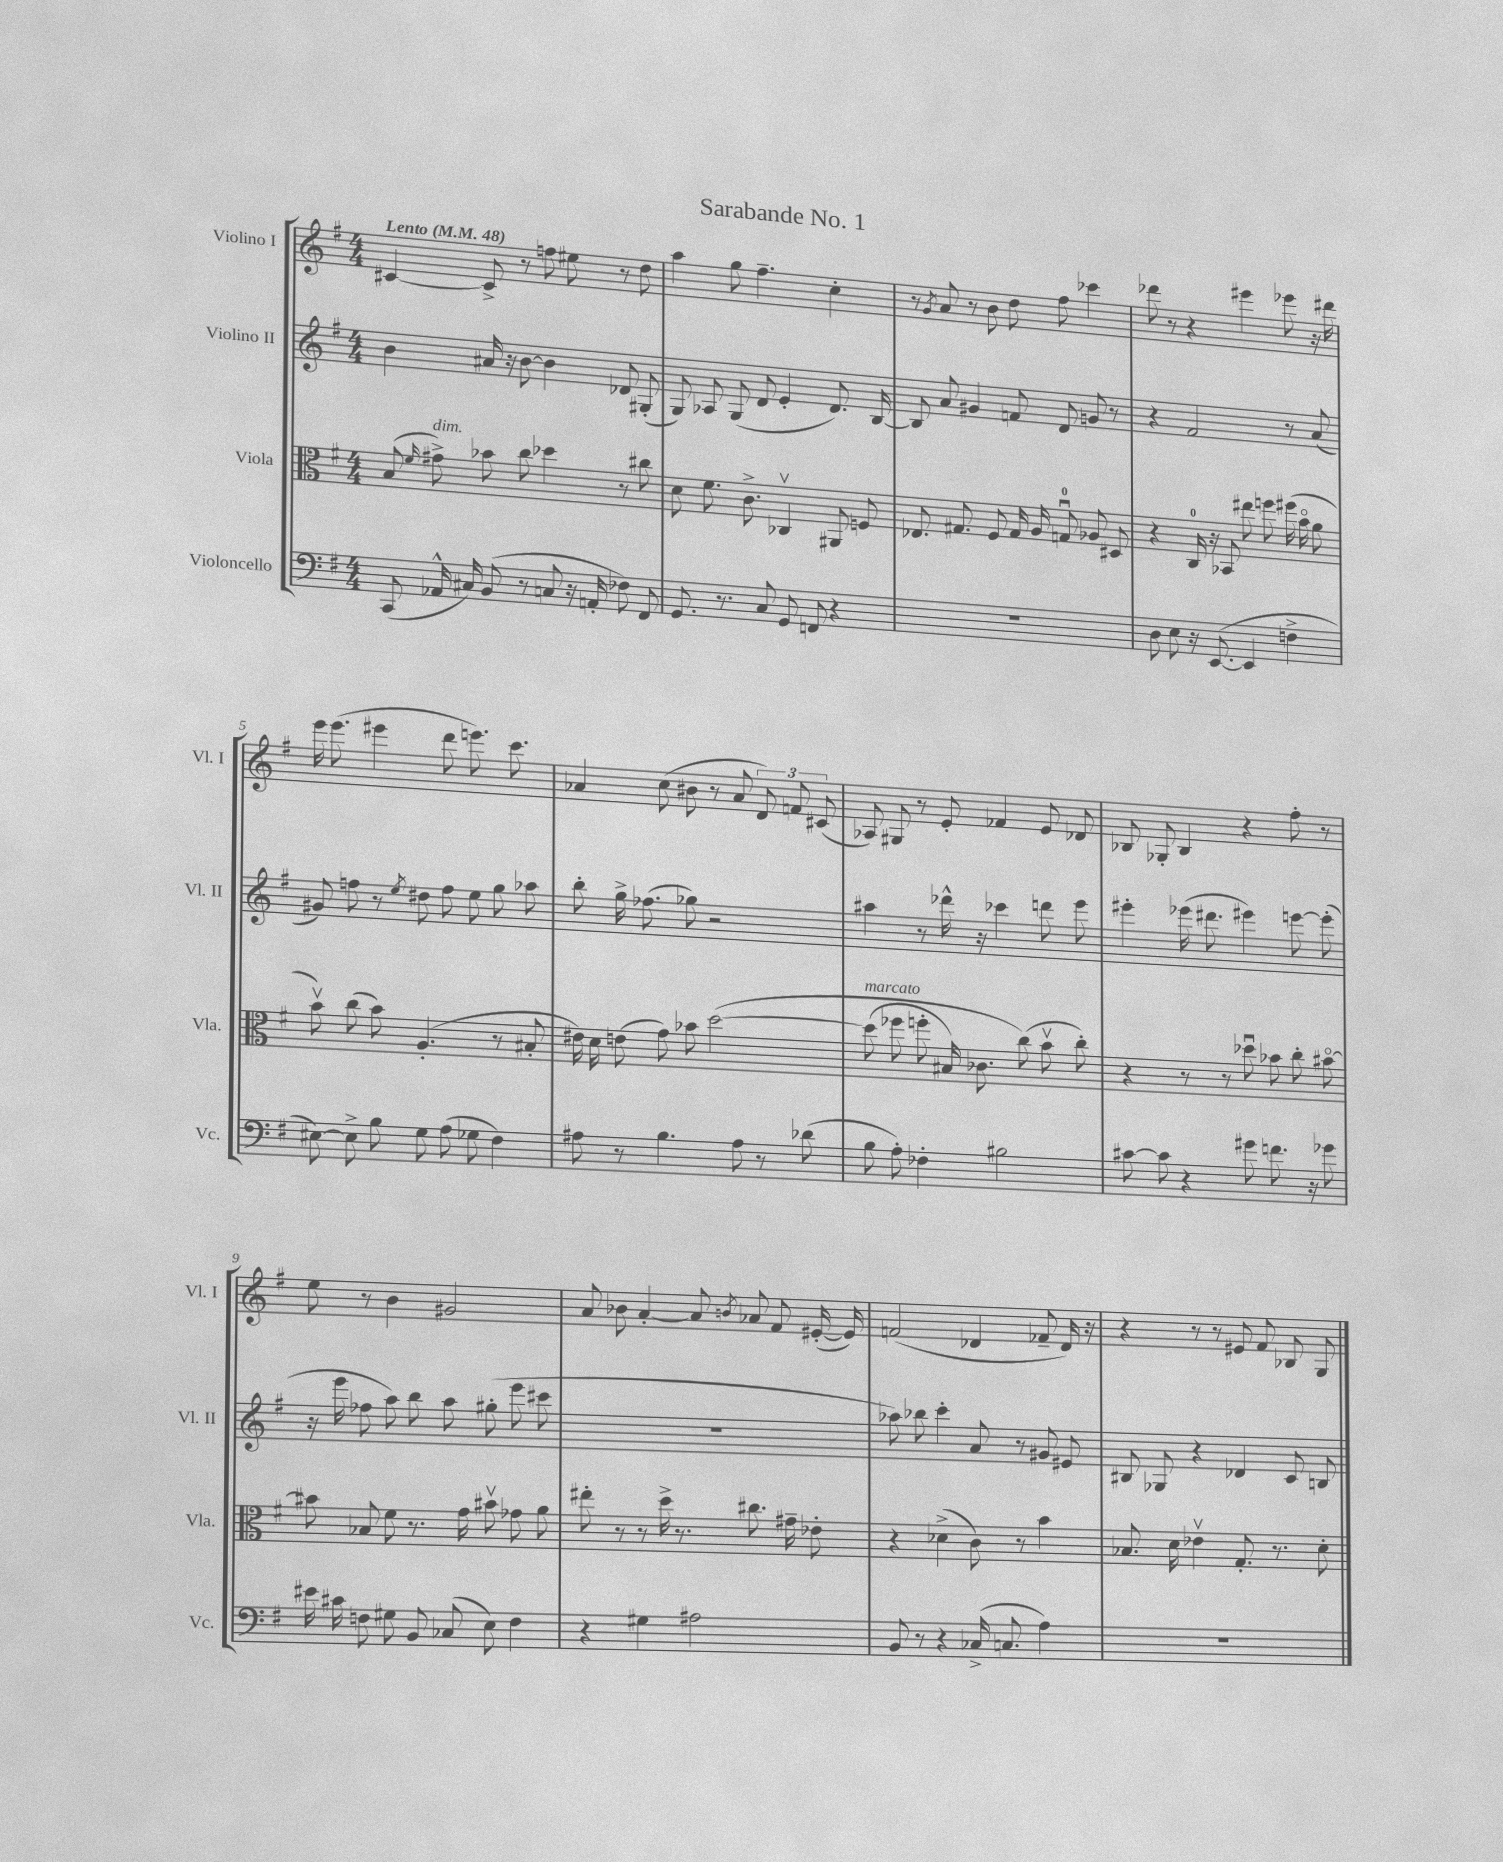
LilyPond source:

\header { title = "Sarabande No. 1" }
<<
\new StaffGroup <<
\new Staff = "s0" \with { instrumentName = "Violino I" shortInstrumentName = "Vl. I" } {
    \clef treble \key g \major \numericTimeSignature \time 4/4 \tempo "Lento" 4 = 48
    \autoBeamOff cis'4~ cis'8-> r8 f''8 eis''8 r8 d''8 |
    a''4 g''8 fis''4.-- c''4-. |
    r8 \acciaccatura { g'8 } a'8 r8 b'8 d''8 fis''8 ces'''4 |
    des'''8 r8 r4 eis'''4 ees'''8 r16 dis'''16 |
    e'''16 e'''8.( eis'''4 d'''8 e'''8.) c'''8. |
    aes'4 c''8( bis'8 r8 aes'8 \tuplet 3/2 { d'8) f'8 cis'8( } |
    aes8) gis8 r8 e'8-. fes'4 e'8 des'8 |
    bes8 ges8-. bes4 r4 fis''8-. r8 |
    e''8 r8 b'4 gis'2 |
    a'8 bes'8 a'4~-. a'8 \acciaccatura { b'8 } aes'8 fis'8 eis'16~-.( eis'16) |
    f'2( des'4 fes'8-- des'16) r16 |
    r4 r8 r8 eis'8 fis'8 bes8 g8 \bar "|." |
}
\new Staff = "s1" \with { instrumentName = "Violino II" shortInstrumentName = "Vl. II" } {
    \clef treble \key g \major \numericTimeSignature \time 4/4
    \autoBeamOff b'4 ais'16 r16 b'8~ b'4 des'8 gis8-.( |
    g8) aes8 g8( d'8 e'4-. d'8.) b16~ |
    b8 a'8 gis'4 f'8 d'8 g'8 r8 |
    r4 fis'2 r8 a'8( |
    gis'8) f''8 r8 \acciaccatura { e''8 } dis''8 f''8 e''8 g''8 aes''8 |
    b''8-. g''16-> fes''8.( ges''8) r2 |
    ais''4 r8 des'''16-^ r16 ces'''4 d'''8 e'''8 |
    eis'''4-. ees'''16( dis'''8. eis'''4) e'''8~ e'''8-.( |
    r16 e'''16 fes''8 a''8) b''8 a''8 gis''8-.( e'''8 cis'''8 |
    R1 |
    aes''8) bes''8 c'''4-. a'8 r8 gis'8 eis'8 |
    bis8 ges8 r4 des'4 c'8 b8 \bar "|." |
}
\new Staff = "s2" \with { instrumentName = "Viola" shortInstrumentName = "Vla." } {
    \clef alto \key g \major \numericTimeSignature \time 4/4
    \autoBeamOff b8( \grace { fis'16 } gis'8->^\markup { \italic "dim." }) bes'8 c''8 des''4 r8 cis''8 |
    d'8 fis'8. c'8.-> ces4\upbow ais,8 f8 |
    ees8. gis8. fis8 gis16 a16 g8-0\downbow aes8 dis8 |
    r4 c16-0 r16 bes,8 eis''8 f''8 fis''16( b'16\flageolet a'8 |
    b'8\upbow) c''8( b'8) a4.-.( r8 bis8-. |
    eis'16) d'16 e'8( g'8) bes'8 d''2~\( |
    d''8^\markup { \italic "marcato" }( fes''8 f''8-. bis16) ces'8. c''8(\) b'8\upbow c''8-.) |
    r4 r8 r8 des''8\downbow bes'8 c''8-. bis'8~\flageolet |
    bis'8 bes8 fis'8 r8. g'16 bis'8\upbow ges'8 a'8 |
    eis''8-. r8 r8 d''16-> r8. cis''8. gis'16-- ees'8-. |
    r4 des'4->( c'8) r8 b'4 |
    bes8. d'16 ees'4\upbow g8.-. r8. d'8-. \bar "|." |
}
\new Staff = "s3" \with { instrumentName = "Violoncello" shortInstrumentName = "Vc." } {
    \clef bass \key g \major \numericTimeSignature \time 4/4
    \autoBeamOff c,8( aes,16-^ cis16) b,8( r8 c8 r16 a,16-. fes8) fis,8 |
    g,8. r8. c8 g,8 f,8 r4 |
    R1 |
    d8 e8 r16 e,8.~( e,4 f4-> |
    eis8~) eis8-> b8 g8 a8( ges8 fis4) |
    ais8 r8 b4. ais8 r8 des'8( |
    b8 a8-.) fes4-. bis2 |
    cis'8~ cis'8 r4 gis'8 f'8. r16 ges'8 |
    eis'16 cis'16 f8 gis8 b,8 ces8( e8) f4 |
    r4 gis4 ais2 |
    b,8 r8 r4 ces16->( c8. a4) |
    R1 \bar "|." |
}
>>
>>
